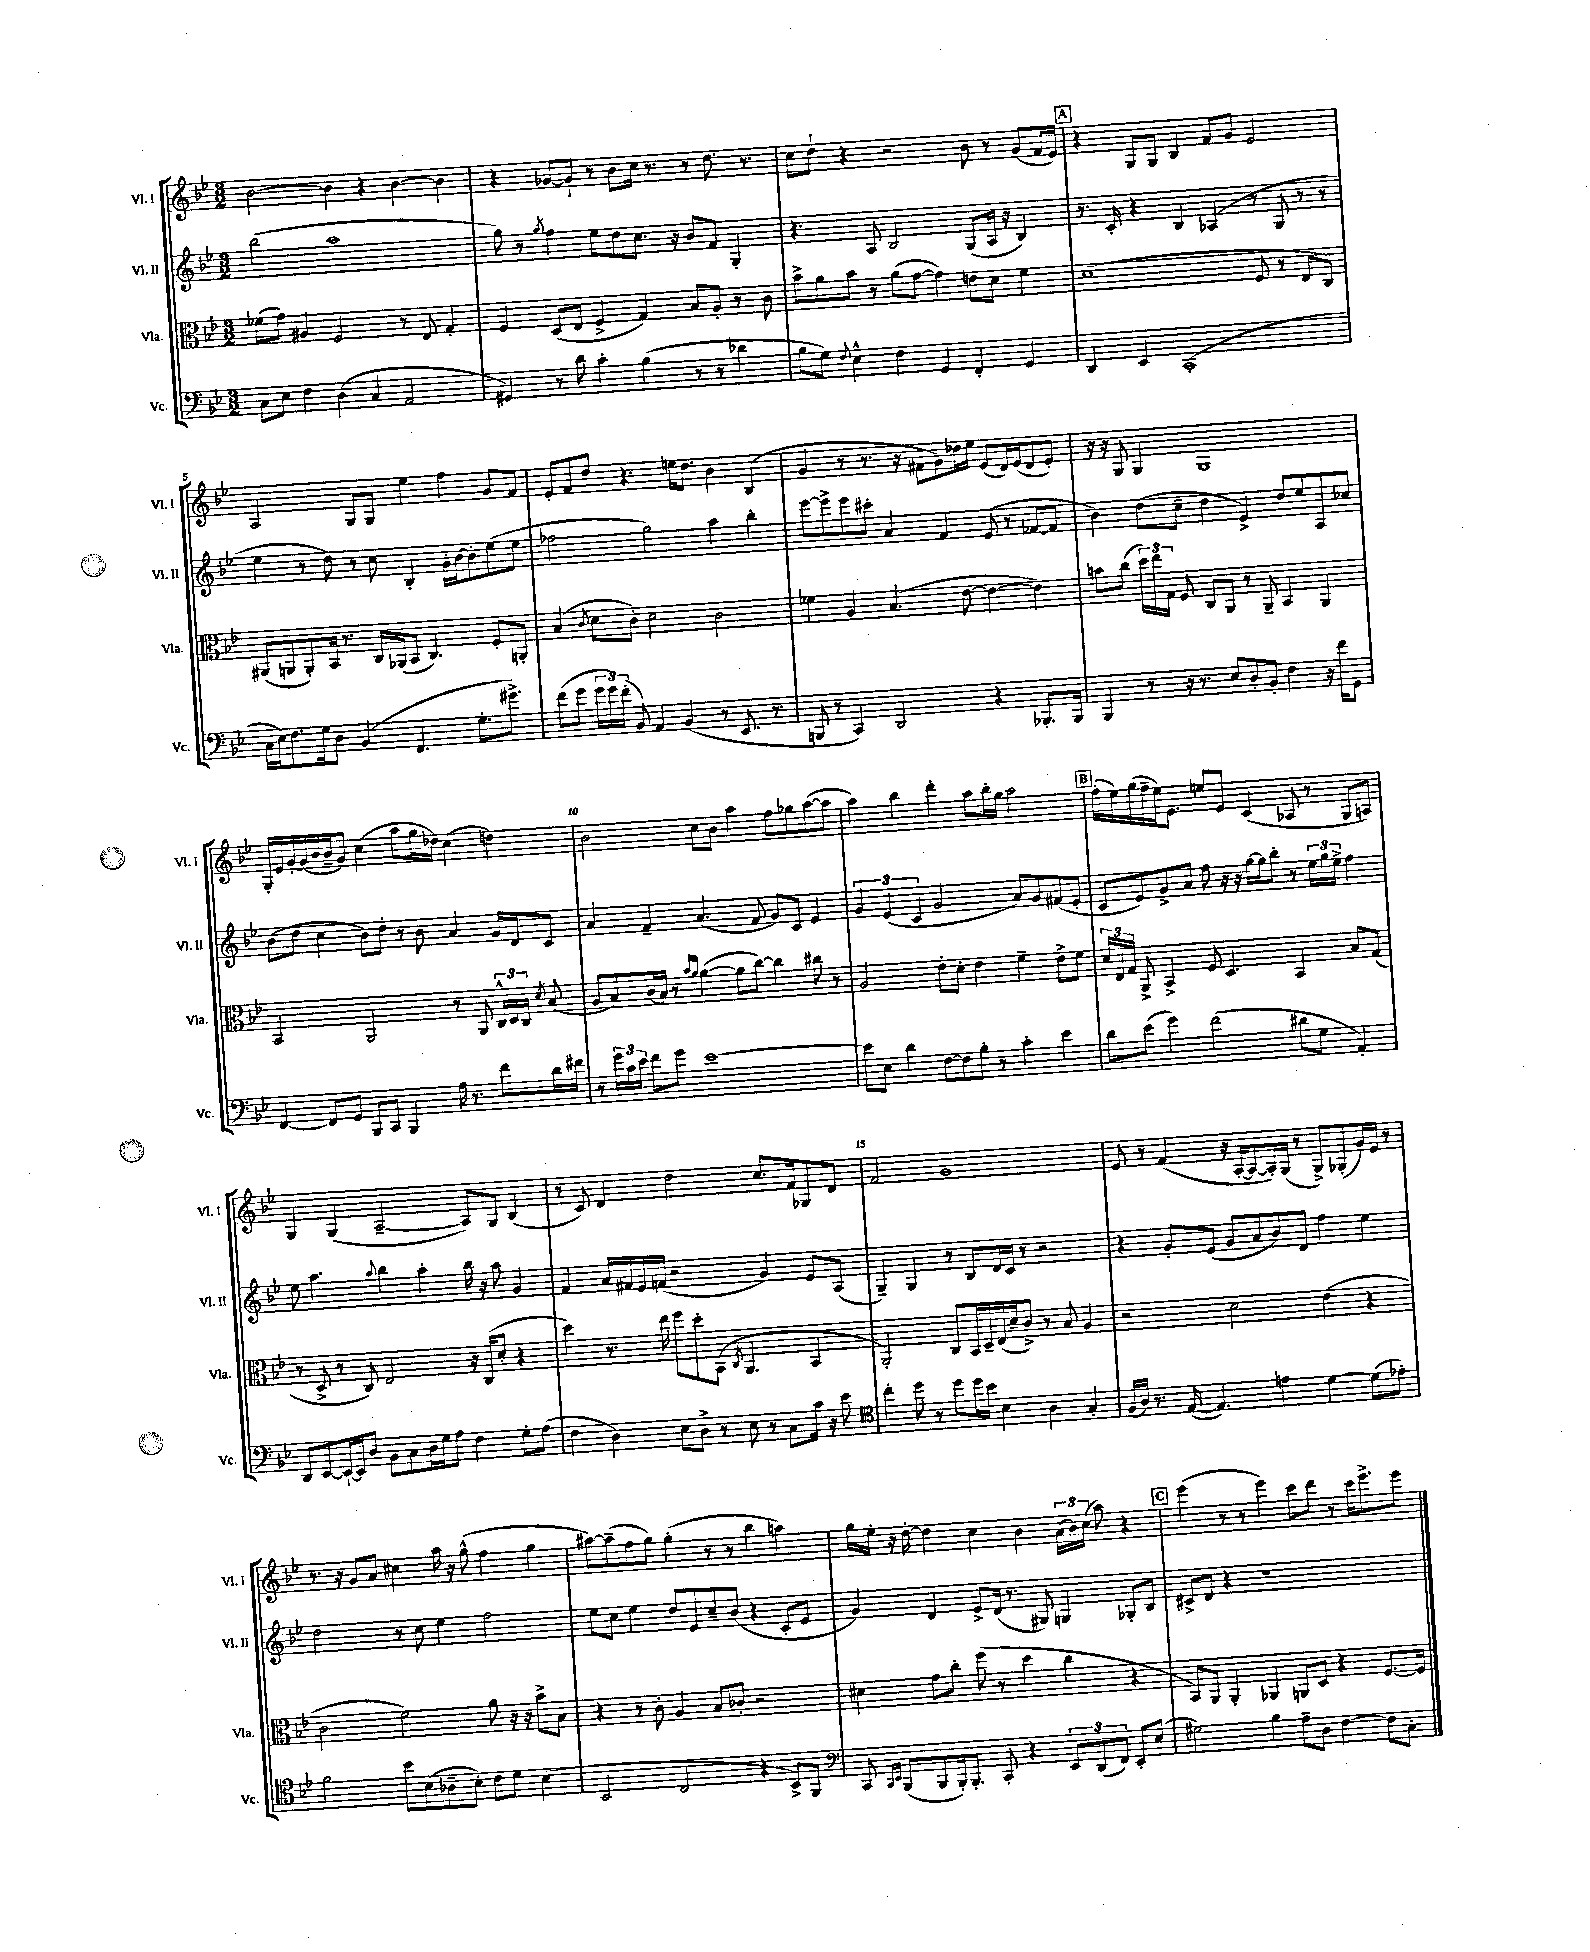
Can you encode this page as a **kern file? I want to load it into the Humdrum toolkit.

**kern	**kern	**kern	**kern
*part4	*part3	*part2	*part1
*staff4	*staff3	*staff2	*staff1
*I"Vc.	*I"Vla.	*I"Vl. II	*I"Vl. I
*I'Vc.	*I'Vla.	*I'Vl. II	*I'Vl. I
*clefF4	*clefC3	*clefG2	*clefG2
*k[b-e-]	*k[b-e-]	*k[b-e-]	*k[b-e-]
*M3/2	*M3/2	*M3/2	*M3/2
=1	=1	=1	=1
8C\L	(8f-X\L	(2bb-\	[2b-\
8E-\J	8g\J)	.	.
4F\	4A#X/	.	.
(4D\	2F/	1aa	4b-\]
4C/	.	.	4r
2AA/	8r	.	[4b-\
.	8E-/	.	.
.	4G'/	.	4b-\]
=2	=2	=2	=2
4GG#X/)	4F/	8gg\)	4r
.	.	8r	.
.	.	8qgg/	.
8r	(8D/L	4ff\	[8g-X/L
8d\	8E-/J	.	8g-`/J]
4c'\	4F^/	8ee-\L	8r
.	.	8dd\	8b-\L
(4B-\	4G/)	8.cc\J	16cc\Jk
.	.	.	8.r
.	.	16r	.
8r	8B-/L	8b-/L	8r
8r	8A'/J	8f/J	8.dd\
4d-X\	8r	4G'/	.
.	.	.	8.r
.	8c\	.	.
=3	=3	=3	=3
8B-\L	8b-^\L	4.r	8cc\L
8G\J)	8a\	.	8dd`\J
8qqF/	.	.	.
4E-^^\	8b-\J	.	4r
.	8r	8A/	.
4F\	(8a\L	2B-/	2r
.	[8g\J	.	.
4GG/	4g\])	.	.
4FF'/	8en\L	(8G/L	8b-\
.	8d\J	16A/Jk	8r
.	.	16r	.
4GG/	4f\	4B-/)	(8g/L
.	.	.	16f/L
.	.	.	16e-/JJ)
!!LO:REH:place=s1:t=A
=4	=4	=4	=4
4DD/	(1d	8.r	4r
.	.	16c'/	.
4EE-/	.	4r	8G/L
.	.	.	8G/J
(1CC'	.	4B-/	4B-/
.	.	(4A-X/	8f/L
.	.	.	8g/J
.	8F/	8r	2e-/
.	8r	8G/	.
.	8E-/L	8r	.
.	8C/J)	8r	.
!!LO:LB:g=z
=5	=5	=5	=5
16C\LL	(8AA#X/L	4ee-\	2A/
16E-\J)	.	.	.
8.F\	8AAn/	.	.
.	8AA'/)	8r	.
16G\k	.	.	.
8D\J	16BB-/Jk	8dd\)	.
.	8.r	.	.
(4BB-/	.	8r	8G/L
.	16C/LL	8cc\	8G/J
.	(16AA-X/J	.	.
4.FF/	8BB-/J	4B-'/	4ee-\
.	4.C/)	.	.
.	.	16g'\LL	4ff\
.	.	[16b-\J	.
8.G'\L	.	8b-'\]	.
.	8F'/L	(8ee-\	8g/L
8.g#X^\J)	.	.	.
.	8AAn'/J	8ee-\J	8f/J
=6	=6	=6	=6
(8f\L	(4B-/	2ff-X\	8e-'/L
8g\J	.	.	8f/
.	8qc/	.	.
24g\LL	8d\L	.	8dd/J
24g\)	.	.	.
(24f'\JJ	.	.	.
8BB-/)	8c'\J)	.	4.r
4AA/	2d\	2gg\)	.
(4BB-/	.	.	16een\KL
.	.	.	8.dd\J
8r	2c\	4aa\	4b-\
8.EE-/	.	.	.
.	.	4bb-'\	(4B-/
8.r	.	.	.
=7	=7	=7	=7
8BBBn/	4f-X\	[8eee-\L	4g/
8r	.	8eee-^\]	.
4CC/)	4A/	8eee-\	8r
.	.	8ccc#X'\J	8.r
2DD/	(4.B-/	4a/	.
.	.	.	16r
.	.	.	8f#X\L
.	.	4f/	8g\)
.	[8e-\	.	16dd-X\L
.	.	.	16ee-\JJ
4r	4e-\_	(8e-/	(8e-/L
.	.	8r	16d/L)
.	.	.	(16e-/J
8.BBB-X'/L	4e-\])	[8f-X/L	8d/
.	.	8f-/J]	8e-'/J)
16BBB-/Jk	.	.	.
=8	=8	=8	=8
4BBB-/	8bn\L	4b-\)	16r
.	.	.	16r
.	(8cc\J	.	8G/
8r	24dd\LL)	(8dd\L	4G/
.	24ee-\	.	.
.	24G\JJ	.	.
16r	8F/	8cc~\J	.
8.r	.	.	.
.	8C/L	4dd\	1G
8E-/L	8AA/J	.	.
8D'/	8r	4e-^/)	.
8BB-'/J	8AA~/	.	.
4F\	4BB-/	8dd/L	.
.	.	8ee-/	.
16r	4AA/	8A/	.
16f\KL	.	.	.
8GG\J	.	8cc-X/J	.
!!LO:LB:g=z
=9	=9	=9	=9
[4FF/	2BB-/	(8b-\L	16G'/LL
.	.	.	16e-/
.	.	8dd\J	[16g'/
.	.	.	(16g/]
8FF/L]	.	4cc\	16b-/
.	.	.	16b-~/J
8GG/J	.	.	8g/J)
8BBB-/L	2AA/	8b-\L)	(4cc\
8CC/J	.	8dd'\J	.
4BBB-/	.	8r	8aa\L
.	.	8b-\	16gg\L
.	.	.	16dd-X\JJ)
16A\	8r	4a/	(4cc\
8.r	.	.	.
.	8AA/	.	.
8f\L	24C^^/LL	16g/LL	4ddn\)
.	24D/	.	.
.	.	16d/J	.
.	24C/JJ	.	.
.	8qd/	.	.
16d\L	(8B-/	8c/J	.
16f#X\JJ	.	.	.
=10	=10	=10	=10
8r	8A/L	4a/	2b-\
24g\LL	8B-/)	.	.
24c\	.	.	.
24e-\JJ	.	.	.
8f\L	(16c/L	4f~/	.
.	16B-/JJ)	.	.
8g\J	8r	.	.
.	16qqb-/LL	.	.
.	16qqa/JJ	.	.
[1e-	([4a\	(4.a/	8cc\L
.	.	.	8b-\J
.	8a\L]	.	4aa\
.	[8cc\J)	8f/	.
.	4cc\]	8g/L)	8ff\L
.	.	8c/J	8gg-X\
.	8cc#X\	4e-/	([8aa\
.	8r	.	8aa\J]
=11	=11	=11	=11
8e-\L]	2A/	6g/	4aa\)
8E-\J	.	.	.
.	.	(6e-/	.
4d\	.	.	4bb-\
.	.	6c/	.
[8F\L	8e-'\L	2g/	4ddd'\
8F\]	8d'\J	.	.
8B-'\J	4e-\	.	8aa\L
8r	.	.	16bb-'\L
.	.	.	16gg\JJ
4c'\	4f~\	8a/L)	2aa\
.	.	8g/	.
4e-\	8e-^\L	(8f#X/	.
.	8f\J	8e-'/J	.
!!LO:REH:place=s1:t=B
=12	=12	=12	=12
8d\L	24d/LL	8c/L	(16ff'\LL
.	24E-/	.	.
.	.	.	16ee-\)
.	24G/JJ	.	.
(8e-\J	8AA^/	8e-/)	(16gg\
.	.	.	16ff~\
4g\)	4BB-^/	8g^/	16ee-\J)
.	.	.	8.e-\J
.	.	8a/J	.
(2f\	8F/	8ff\	8een/L
.	4.D/	16r	8e-/J
.	.	16r	.
.	.	[16gg\LL	(4c/
.	.	16gg\J]	.
.	.	8bb-'\J	.
8d#X\L	4BB-/	8r	8A-X/
8G\J	.	24ee-\LL	8r
.	.	24gg\	.
.	.	24ee-^\JJ	.
4AA'/)	8B-/L	4ff\	8G/L
.	(8G/J	.	8An/J)
!!LO:LB:g=z
=13	=13	=13	=13
8DD/L	8r	8ee-\	4G/
[8EE-/	8D^/	4.aa\	.
16EE-`/L_	8r	.	(4G/
16EE-/J]	.	.	.
8D/J	8C/)	.	.
.	.	8qqaa/	.
8BB-\L	2E-/	4bb-\	[2A~/
8C\	.	.	.
16D\L	.	4aa'\	.
16G\J	.	.	.
8A\J	.	.	.
4F\	16r	16bb-\	8A/L])
.	(16C/KL	16r	.
.	8d'/J	8aa\	8G/J
8G'\L	4r	4g/	(4B-/
(8A\J	.	.	.
=14	=14	=14	=14
4F\	4dd\)	4f/	8r
.	.	.	8c/)
4D\)	8.r	16a/LL	4d/
.	.	16f#X/	.
.	.	16e-/	.
.	16ee-\	(16fn/JJ	.
8E-\L	8ff\L	2r	2dd\
8D^\J	8dd'\	.	.
8r	(8BB-\J	.	.
.	8qC/	.	.
8E-\	4.AA/	.	.
8r	.	4g/)	8.cc/L
8C\L	.	.	.
.	.	.	16f/k
16c\Jk	4BB-/	8e-/L	8G-X/
16r	.	.	.
8e-\	.	(8A/J	8d/J
=15	=15	=15	=15
*clefC4	*	*	*
4cc'\	2AA'/)	4G~/)	2f/
8dd\	.	4G/	.
8r	.	.	.
8dd\L	8C/L	8r	1g
16dd\L	16BB-/L	8B-/L	.
16b-\JJ	16D~/	.	.
4B-\	(16E-/	16d/L	.
.	16d~/J	16c/JJ	.
.	8c^/J)	8r	.
4A\	8r	2r	.
.	8B-/	.	.
4G'/	4A/	.	.
=16	=16	=16	=16
(16F/LL	2r	4r	8e-/
16A/JJ)	.	.	.
8.r	.	.	8r
.	.	8g'/L	(4f/
([16E-/	.	.	.
4.E-/])	.	(8e-/J	.
.	2d\	8g/L	16r
.	.	.	[16A'/KL
.	.	8a/	8A/_
4en\	.	8b-/)	16A'/L])
.	.	.	(16G/JJ
.	.	8d/J	8r
[4d\	(4e-\	4ff\	8G^/L)
.	.	.	(8G-X'/
(8d\L]	4r	4ee-\	16g/L)
.	.	.	16e-/JJ
8e-X'\J)	.	.	8r
!!LO:LB:g=z
=17	=17	=17	=17
2f\	2c\	2dd\	8.r
.	.	.	16r
.	.	.	8g/L
.	.	.	8a/J
8b-\L	2f\)	8r	4cc#X\
(8B-\	.	8cc\	.
8A-X~\	.	4ee-\	16aa\
.	.	.	16r
8B-'\J)	.	.	(8gg^^\
8c\L	8a\	2ff\	4ff\
8d\J	16r	.	.
.	16r	.	.
(4B-\	8b-^\L	.	4gg\
.	8B-\J	.	.
=18	=18	=18	=18
2BB-/	4r	8ee-\L	[8aa#X\L)
.	.	8cc\J	(8aa#~\]
.	8r	4ee-\	8ff\
.	8c'\	.	8gg\J)
2C/	4A/	8dd/L	(4gg'\
.	.	8e-/	.
.	8B-/L	8cc~/	8r
.	8c-X'/J	(8b-/J	8r
4r	2r	4r	4bb-\
8BB-^/L)	.	8c'/L	4aan\)
8FF/J	.	8e-/J	.
=19	=19	=19	=19
*clefF4	*	*	*
8CC/	4d#X\	4g/)	16gg\LL
.	.	.	16ee-'\JJ
16qqCC/LL	.	.	.
16qqEE-/JJ	.	.	.
(8BBB-/L	.	.	16r
.	.	.	[16dd'\
8BBB-/	8g\L	4d/	4dd\]
16BBB-'/k)	8cc'\J	.	.
8.BBB-'/J	.	.	.
.	(8ff\	8e-^/L	4cc\
8CC'/	8r	(16d/Jk	.
.	.	8.r	.
4r	4dd\	.	4b-\
.	.	8G#X/)	.
12EE-/L	4cc\	4Gn/	(24a\LL
.	.	.	24b-\)
(12DD/	.	.	(24cc\JJ
.	.	.	8aa\)
12FF/J)	.	.	.
8EE-'/L	4r	8G-X'/L	4r
(8E-/J	.	8B-/J	.
!!LO:REH:place=s1:t=C
=20	=20	=20	=20
2G#X\)	8BB-/L)	8c#X^/L	(4eee-\
.	8AA/J	8d/J	.
.	4AA'/	4r	8r
.	.	.	8r
4B-\	4AA-X/	1r	4eee-\)
8A~\L	8AAn/L	.	8ccc\L
8D\J	8D/J	.	8ddd\J
[4F\	4r	.	8r
.	.	.	16ccc\KL
.	.	.	8.eee-^\
8F\L]	[8.F/L	.	.
8C'\J	.	.	8eee-\J
.	16F/Jk]	.	.
==	==	==	==
*-	*-	*-	*-
